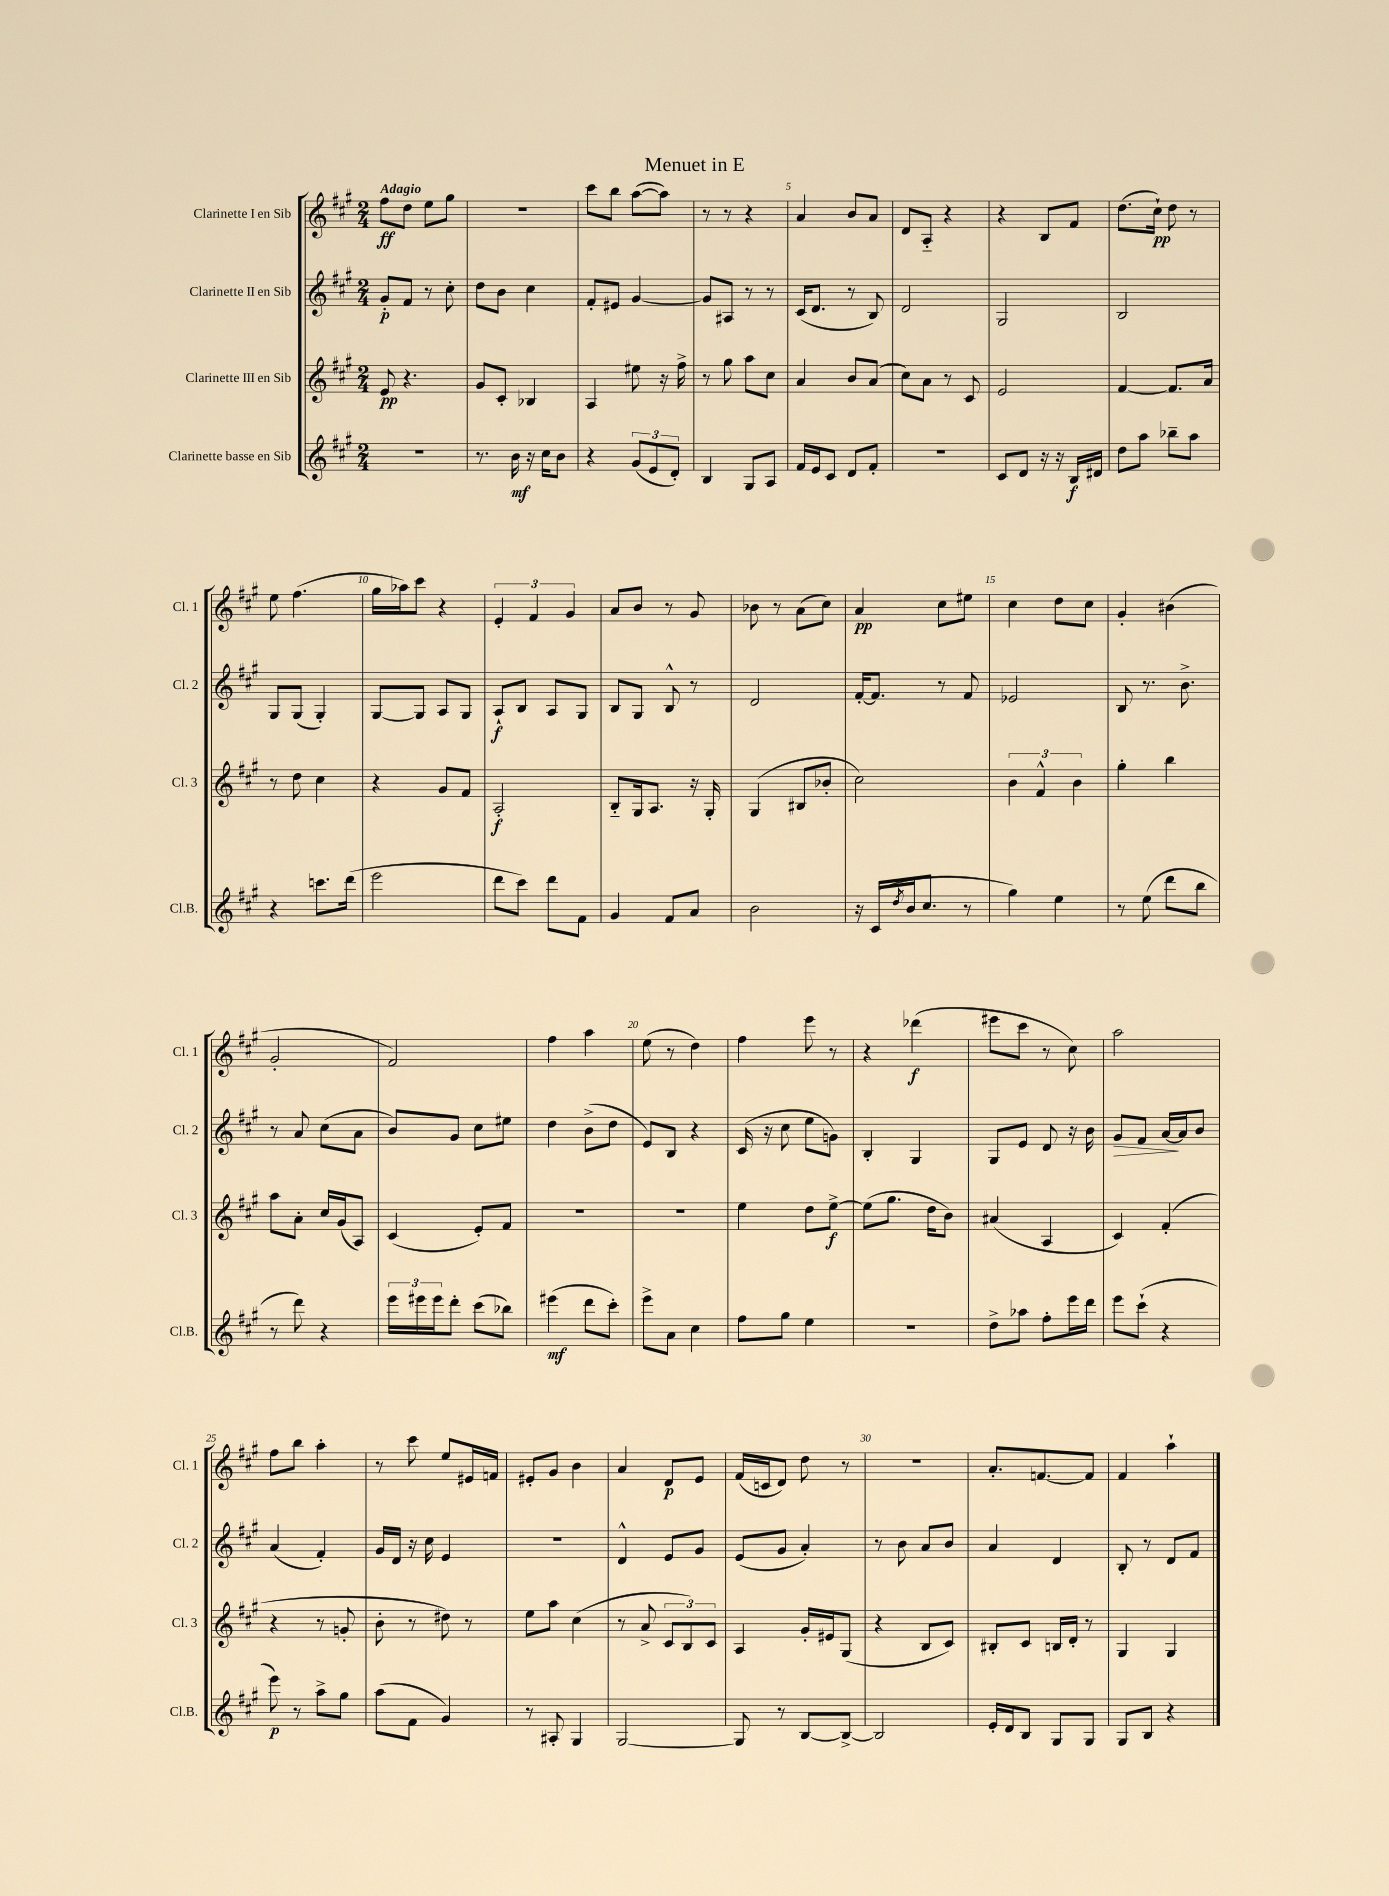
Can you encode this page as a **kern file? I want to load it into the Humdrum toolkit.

**kern	**dynam	**kern	**dynam	**kern	**dynam	**kern	**dynam
*part4	*part4	*part3	*part3	*part2	*part2	*part1	*part1
*staff4	*staff4	*staff3	*staff3	*staff2	*staff2	*staff1	*staff1
*I"Clarinette basse en Sib	*	*I"Clarinette III en Sib	*	*I"Clarinette II en Sib	*	*I"Clarinette I en Sib	*
*I'Cl.B.	*	*I'Cl. 3	*	*I'Cl. 2	*	*I'Cl. 1	*
*clefG2	*	*clefG2	*	*clefG2	*	*clefG2	*
*k[f#c#g#]	*	*k[f#c#g#]	*	*k[f#c#g#]	*	*k[f#c#g#]	*
*M2/4	*	*M2/4	*	*M2/4	*	*M2/4	*
=1	=1	=1	=1	=1	=1	=1	=1
!	!	!	!	!	!	!LO:TX:a:B:t=Adagio	!
2r	.	8e/	pp	8g#'/L	p	8ff#\L	ff
.	.	4.r	.	8f#/J	.	8dd\J	.
.	.	.	.	8r	.	8ee\L	.
.	.	.	.	8cc#'\	.	8gg#\J	.
=2	=2	=2	=2	=2	=2	=2	=2
8.r	.	8g#/L	.	8dd\L	.	2r	.
.	.	8c#'/J	.	8b\J	.	.	.
16b\	mf	.	.	.	.	.	.
16r	.	4B-X/	.	4cc#\	.	.	.
16cc#\KL	.	.	.	.	.	.	.
8b\J	.	.	.	.	.	.	.
=3	=3	=3	=3	=3	=3	=3	=3
4r	.	4A/	.	8f#'/L	.	8ccc#\L	.
.	.	.	.	8e#X/J	.	8bb\J	.
(12g#/L	.	8ee#X\	.	[4g#/	.	([8aa\L	.
12e/	.	.	.	.	.	.	.
.	.	16r	.	.	.	8aa\J])	.
12d'/J)	.	.	.	.	.	.	.
.	.	16ff#^\	.	.	.	.	.
=4	=4	=4	=4	=4	=4	=4	=4
4B/	.	8r	.	8g#/L]	.	8r	.
.	.	8gg#\	.	8A#X/J	.	8r	.
8G#/L	.	8aa\L	.	8r	.	4r	.
8A/J	.	8cc#\J	.	8r	.	.	.
=5	=5	=5	=5	=5	=5	=5	=5
16f#/LL	.	4a/	.	(16c#/KL	.	4a/	.
16e/J	.	.	.	8.d/J	.	.	.
8c#/J	.	.	.	.	.	.	.
8d/L	.	8b/L	.	8r	.	8b/L	.
8f#'/J	.	(8a/J	.	8B/)	.	8a/J	.
=6	=6	=6	=6	=6	=6	=6	=6
2r	.	8cc#\L)	.	2d/	.	8d/L	.
.	.	8a\J	.	.	.	8A/J	.
.	.	8r	.	.	.	4r	.
.	.	8c#/	.	.	.	.	.
=7	=7	=7	=7	=7	=7	=7	=7
8c#/L	.	2e/	.	2G#/	.	4r	.
8d/J	.	.	.	.	.	.	.
16r	.	.	.	.	.	8B/L	.
16r	.	.	.	.	.	.	.
16B/LL	f	.	.	.	.	8f#/J	.
16d#X/JJ	.	.	.	.	.	.	.
=8	=8	=8	=8	=8	=8	=8	=8
8dd\L	.	[4f#/	.	2B/	.	(8.dd\L	.
8aa\J	.	.	.	.	.	.	.
.	.	.	.	.	.	16cc#`\Jk)	pp
8bb-X~\L	.	8.f#/L]	.	.	.	8dd\	.
8aa\J	.	.	.	.	.	8r	.
.	.	16a/Jk	.	.	.	.	.
!!LO:LB:g=z
=9	=9	=9	=9	=9	=9	=9	=9
4r	.	8r	.	8G#/L	.	8ee\	.
.	.	8dd\	.	(8G#/J	.	(4.ff#\	.
8.cccn\L	.	4cc#\	.	4G#'/)	.	.	.
(16ddd\Jk	.	.	.	.	.	.	.
=10	=10	=10	=10	=10	=10	=10	=10
2eee\	.	4r	.	[8G#/L	.	16gg#\LL	.
.	.	.	.	.	.	16aa-X\J)	.
.	.	.	.	8G#/J]	.	8ccc#\J	.
.	.	8g#/L	.	8A/L	.	4r	.
.	.	8f#/J	.	8G#/J	.	.	.
=11	=11	=11	=11	=11	=11	=11	=11
8ddd\L	.	2A'/	f	8A`/L	f	6e'/	.
8ccc#\J)	.	.	.	8B/J	.	.	.
.	.	.	.	.	.	6f#/	.
8ddd\L	.	.	.	8A/L	.	.	.
.	.	.	.	.	.	6g#/	.
8f#\J	.	.	.	8G#/J	.	.	.
=12	=12	=12	=12	=12	=12	=12	=12
4g#/	.	8B/L	.	8B/L	.	8a/L	.
.	.	16G#/k	.	8G#/J	.	8b/J	.
.	.	8.A/J	.	.	.	.	.
8f#/L	.	.	.	8B^^/	.	8r	.
8a/J	.	16r	.	8r	.	8g#/	.
.	.	16G#'/	.	.	.	.	.
=13	=13	=13	=13	=13	=13	=13	=13
2b\	.	(4G#/	.	2d/	.	8b-X\	.
.	.	.	.	.	.	8r	.
.	.	8B#X/L	.	.	.	(8a\L	.
.	.	8b-X'/J	.	.	.	8cc#\J)	.
=14	=14	=14	=14	=14	=14	=14	=14
16r	.	2cc#\)	.	[16f#'/KL	.	4a/	pp
(16c#/LL	.	.	.	8.f#/J]	.	.	.
8qdd/	.	.	.	.	.	.	.
16b/J	.	.	.	.	.	.	.
8.cc#/J	.	.	.	.	.	.	.
.	.	.	.	8r	.	8cc#\L	.
8r	.	.	.	8f#/	.	8ee#X\J	.
=15	=15	=15	=15	=15	=15	=15	=15
4gg#\)	.	6b\	.	2e-X/	.	4cc#\	.
.	.	6f#^^/	.	.	.	.	.
4ee\	.	.	.	.	.	8dd\L	.
.	.	6b\	.	.	.	.	.
.	.	.	.	.	.	8cc#\J	.
=16	=16	=16	=16	=16	=16	=16	=16
8r	.	4gg#'\	.	8B/	.	4g#'/	.
(8ee\	.	.	.	8.r	.	.	.
8ddd\L	.	4bb\	.	.	.	(4b#X\	.
.	.	.	.	8.b^\	.	.	.
8bb\J	.	.	.	.	.	.	.
!!LO:LB:g=z
=17	=17	=17	=17	=17	=17	=17	=17
8r	.	8aa\L	.	8r	.	2g#'/	.
8ddd\)	.	8a'\J	.	8a/	.	.	.
4r	.	16cc#/LL	.	(8cc#\L	.	.	.
.	.	(16g#/J	.	.	.	.	.
.	.	8A/J)	.	8a\J	.	.	.
=18	=18	=18	=18	=18	=18	=18	=18
24eee\LL	.	(4c#/	.	8b/L)	.	2f#/)	.
24eee#X\	.	.	.	.	.	.	.
24eee#\J	.	.	.	.	.	.	.
8ddd'\J	.	.	.	8g#/J	.	.	.
(8ccc#\L	.	8e'/L)	.	8cc#\L	.	.	.
8bb-X\J)	.	8f#/J	.	8ee#X\J	.	.	.
=19	=19	=19	=19	=19	=19	=19	=19
(4eee#X\	mf	2r	.	4dd\	.	4ff#\	.
8ddd\L	.	.	.	(8b^\L	.	4aa\	.
8ccc#'\J)	.	.	.	8dd\J	.	.	.
=20	=20	=20	=20	=20	=20	=20	=20
8eee^\L	.	2r	.	8e/L)	.	(8ee\	.
8a\J	.	.	.	8B/J	.	8r	.
4cc#\	.	.	.	4r	.	4dd\)	.
=21	=21	=21	=21	=21	=21	=21	=21
8ff#\L	.	4ee\	.	(16c#/	.	4ff#\	.
.	.	.	.	16r	.	.	.
8gg#\J	.	.	.	8cc#\	.	.	.
4ee\	.	8dd\L	.	8ee\L	.	8eee\	.
.	.	[8ee^\J	f	8gn\J)	.	8r	.
=22	=22	=22	=22	=22	=22	=22	=22
2r	.	(8ee\L]	.	4B'/	.	4r	.
.	.	8.gg#\J	.	.	.	.	.
.	.	.	.	4G#/	.	(4ddd-X\	f
.	.	16dd\KL	.	.	.	.	.
.	.	8b\J)	.	.	.	.	.
=23	=23	=23	=23	=23	=23	=23	=23
8dd^\L	.	(4a#X/	.	8G#/L	.	8eee#X\L	.
8aa-X\J	.	.	.	8e/J	.	8ccc#\J	.
8ff#'\L	.	4A/	.	8d/	.	8r	.
16eee\L	.	.	.	16r	.	8cc#\)	.
16ddd\JJ	.	.	.	16b\	.	.	.
=24	=24	=24	=24	=24	=24	=24	=24
!	!	!	!	!	!LO:HP:b	!	!
8eee\L	.	4c#/)	.	8g#/L	>	2aa\	.
(8ccc#`\J	.	.	.	8f#/J	.	.	.
4r	.	(4f#'/	.	[16a/LL	.	.	.
.	.	.	.	16a/J]	]	.	.
.	.	.	.	8b/J	.	.	.
!!LO:LB:g=z
=25	=25	=25	=25	=25	=25	=25	=25
8eee\)	p	4r	.	(4a/	.	8ff#\L	.
8r	.	.	.	.	.	8bb\J	.
8aa^\L	.	8r	.	4f#'/)	.	4aa'\	.
8gg#\J	.	8gn'/	.	.	.	.	.
=26	=26	=26	=26	=26	=26	=26	=26
(8aa\L	.	8b'\	.	16g#/LL	.	8r	.
.	.	.	.	16d/JJ	.	.	.
8f#\J	.	8r	.	16r	.	8ccc#\	.
.	.	.	.	16cc#\	.	.	.
4g#/)	.	8dd#X\)	.	4e/	.	8ee/L	.
.	.	8r	.	.	.	16e#X/L	.
.	.	.	.	.	.	16fn/JJ	.
=27	=27	=27	=27	=27	=27	=27	=27
8r	.	8ee\L	.	2r	.	8e#X'/L	.
8A#X'/	.	8aa\J	.	.	.	8g#/J	.
4G#/	.	(4cc#\	.	.	.	4b\	.
=28	=28	=28	=28	=28	=28	=28	=28
[2G#/	.	8r	.	4d^^/	.	4a/	.
.	.	8a^/	.	.	.	.	.
.	.	12c#/L	.	8e/L	.	8d/L	p
.	.	12B/)	.	.	.	.	.
.	.	.	.	8g#/J	.	8e/J	.
.	.	12c#/J	.	.	.	.	.
=29	=29	=29	=29	=29	=29	=29	=29
8G#/]	.	4A/	.	(8e/L	.	(16f#/LL	.
.	.	.	.	.	.	16cn/J	.
8r	.	.	.	8g#/J	.	8d/J)	.
[8B/L	.	16g#'/LL	.	4a'/)	.	8dd\	.
.	.	16e#X/J	.	.	.	.	.
8B^/J_	.	(8G#/J	.	.	.	8r	.
=30	=30	=30	=30	=30	=30	=30	=30
2B/]	.	4r	.	8r	.	2r	.
.	.	.	.	8b\	.	.	.
.	.	8B/L	.	8a/L	.	.	.
.	.	8c#/J)	.	8b/J	.	.	.
=31	=31	=31	=31	=31	=31	=31	=31
16e'/LL	.	8B#X'/L	.	4a/	.	8.a'/L	.
16d/J	.	.	.	.	.	.	.
8B/J	.	8c#/J	.	.	.	.	.
.	.	.	.	.	.	[8.fn/	.
8G#/L	.	16Bn/LL	.	4d/	.	.	.
.	.	16d'/JJ	.	.	.	.	.
8G#/J	.	8r	.	.	.	8f/J]	.
=32	=32	=32	=32	=32	=32	=32	=32
8G#/L	.	4G#/	.	8B'/	.	4f#/	.
8B/J	.	.	.	8r	.	.	.
4r	.	4G#/	.	8d/L	.	4aa`\	.
.	.	.	.	8f#/J	.	.	.
==	==	==	==	==	==	==	==
*-	*-	*-	*-	*-	*-	*-	*-
